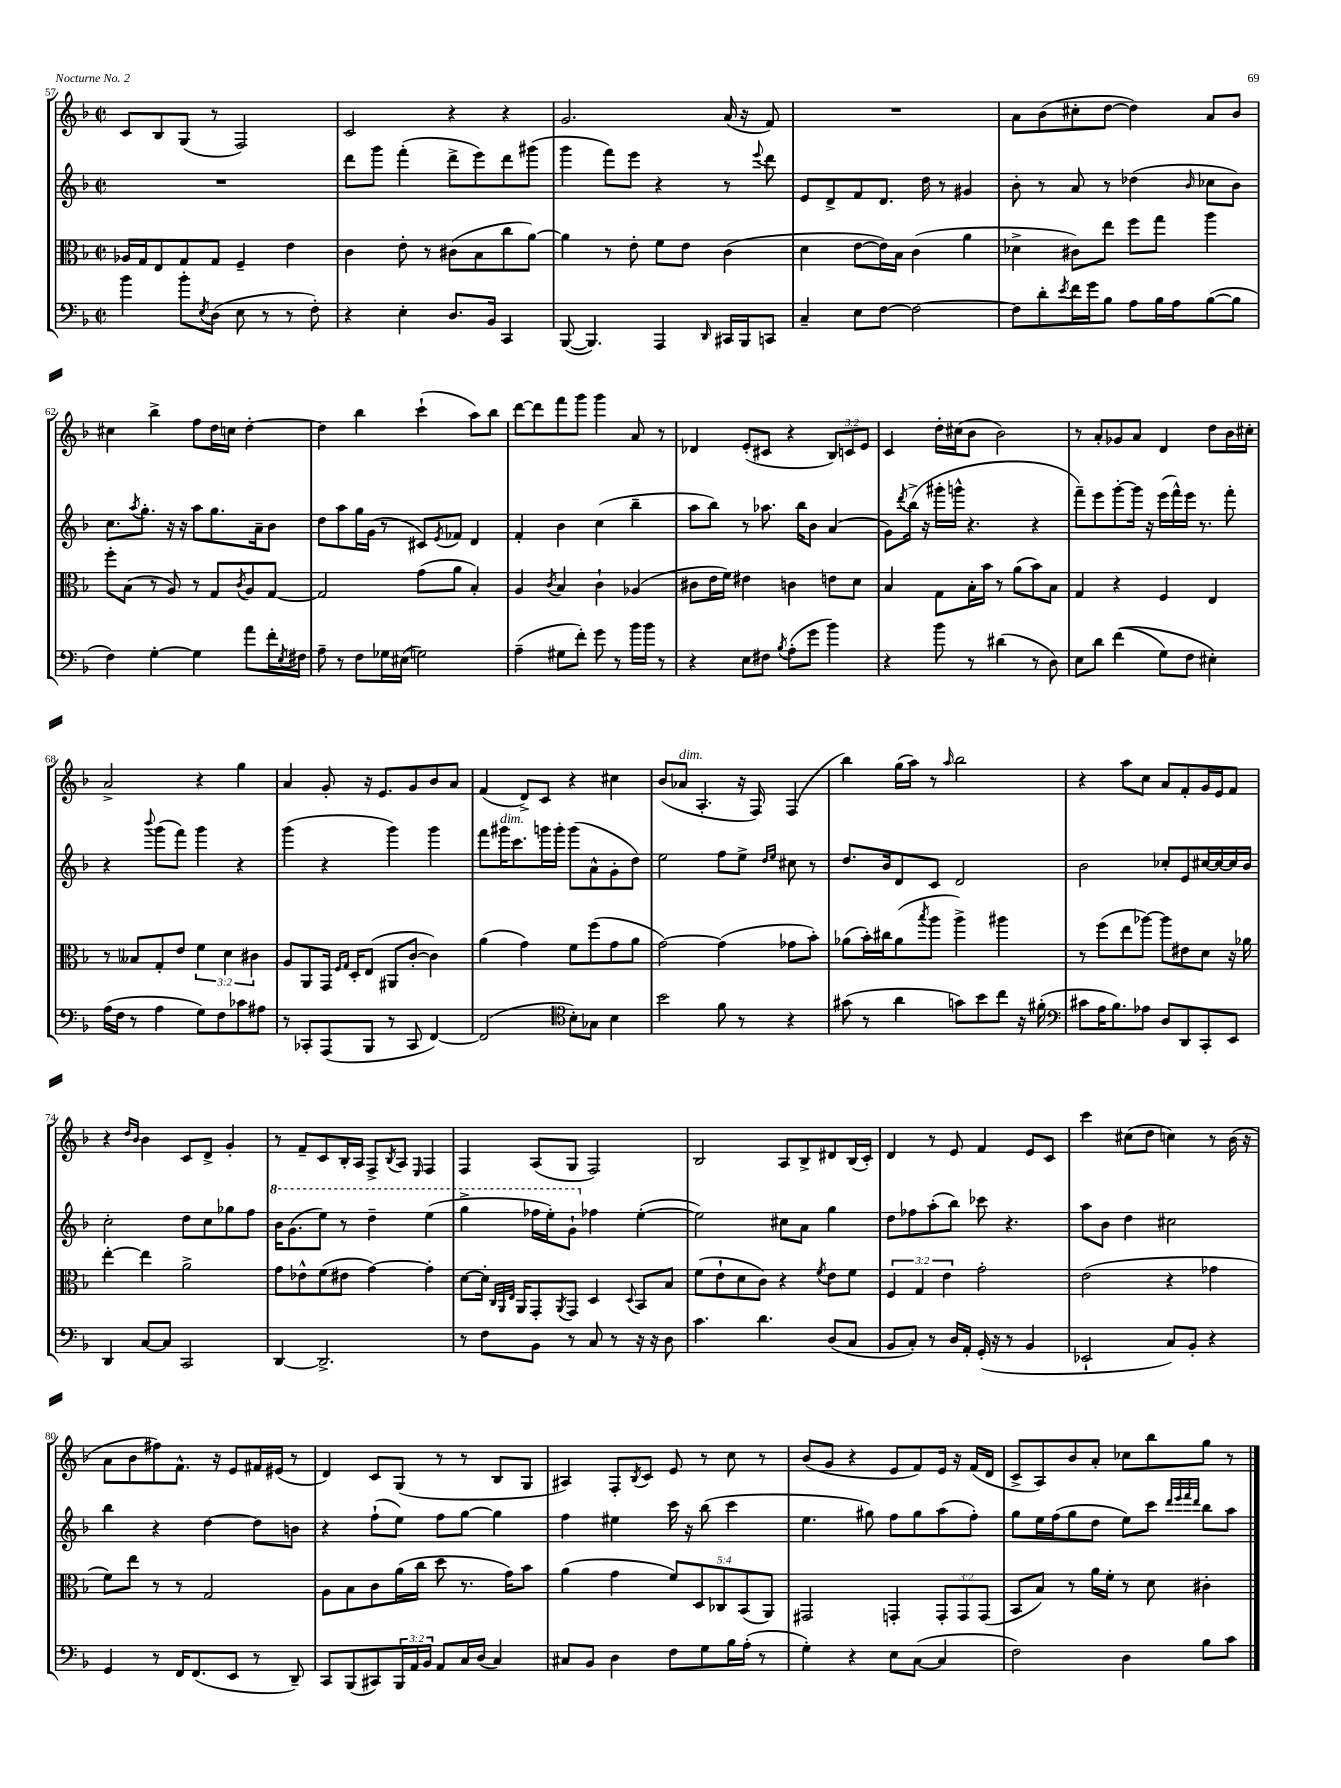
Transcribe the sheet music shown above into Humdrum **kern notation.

**kern	**kern	**kern	**kern
*staff4	*staff3	*staff2	*staff1
*clefF4	*clefC3	*clefG2	*clefG2
*k[b-]	*k[b-]	*k[b-]	*k[b-]
*M2/2	*M2/2	*M2/2	*M2/2
*met(c|)	*met(c|)	*met(c|)	*met(c|)
4b-	16A-	1r	8c
.	16G	.	.
.	8E	.	8B-
8b-'	8G	.	(8G
8qE	.	.	.
(8D	8G	.	8r
8E	4F~	.	2F)
8r	.	.	.
8r	4e	.	.
8F')	.	.	.
=	=	=	=
4r	4c	8ddd	2c
.	.	8ggg	.
4E'	8e'	(4fff'	.
.	8r	.	.
8.D	(8c#	8ddd^	4r
.	8B-	8eee)	.
16BB-	.	.	.
4CC	8cc	8ddd	4r
.	[8a)	(8ggg#	.
=	=	=	=
([8BBB-	4a]	4ggg	2.g
4.BBB-])	.	.	.
.	8r	8fff)	.
.	8e'	8eee	.
4AAA	8f	4r	.
.	8e	.	.
16qqDD	.	.	.
16CC#	(4c	8r	(16a
16BBB-	.	.	16r
.	.	8qqeee	.
8CC	.	8ddd	8f)
=	=	=	=
4C~	4d	8e	1r
.	.	8d^	.
8E	[8e	8f	.
[8F	16e])	8.d	.
.	16B-	.	.
2F_	(4c	.	.
.	.	16dd	.
.	.	8r	.
.	4a	4g#	.
=	=	=	=
8F]	4d-^	8b-'	8a
8d'	.	8r	(8b-
8qe	.	.	.
16f	8c#)	8a	8cc#'
16g	.	.	.
8B-	8ee	8r	[8dd
8A	8ff	(4dd-	4dd])
16B-	8gg	.	.
16A	.	.	.
.	.	16qqb-	.
([8B-	4aa	8cc-	8a
8B-]	.	8b-)	8b-
=	=	=	=
4F)	8ff'	8.cc	4cc#
.	(8B-	.	.
.	.	8qaa	.
.	.	8.gg'	.
[4G'	8r	.	4bb-^
.	8A)	16r	.
.	.	16r	.
4G]	8r	8aa	8ff
.	8G	8.gg	16dd
.	.	.	16cc
.	8qc	.	.
8a	8A	.	[4dd'
.	.	16a~	.
16f'	[8G	8b-	.
8qE	.	.	.
16F#	.	.	.
=	=	=	=
8A~	2G]	8dd	4dd]
8r	.	8aa	.
8F	.	16gg	4bb-
.	.	(16g	.
16G-	.	8r	.
(16E#	.	.	.
2G)	(8g	8c#)	(4ccc`
.	.	8qe	.
.	8a	8f-	.
.	4B-')	4d	8aa)
.	.	.	8bb-
=	=	=	=
(4A~	4A	4f'	[8ddd
.	.	.	8ddd]
.	8qc	.	.
8G#	4B-	4b-	8fff
8f')	.	.	8ggg
8g	4c`	(4cc	4ggg
8r	.	.	.
16b-	(4A-	4bb-~	8a
16b-	.	.	.
8r	.	.	8r
=	=	=	=
4r	8c#	8aa	4d-
.	16e	8bb-)	.
.	16f)	.	.
8E	4e#	8r	(8e'
8F#	.	8.aa-	8c#
8qB-	.	.	.
(8A'	4c	.	4r
.	.	16bb-	.
8g	.	8b-	.
4b-)	8e	(4a	12B-)
.	.	.	12c
.	8d	.	.
.	.	.	12e
=	=	=	=
4r	4B-	8g)	4c
.	.	8qddd	.
.	.	(16bb-^	.
.	.	16r	.
8b-	8G	16ggg#'	16dd'
.	.	16ggg^^	(16cc#
8r	16B-'	4.r	8b-
.	16b-	.	.
(4d#	8r	.	2b-)
.	(8a	.	.
8r	8b-)	4r	.
8D)	8B-	.	.
=	=	=	=
8E	4G	8fff~)	8r
8d	.	8eee	8a'
&((4f	4r	[8ggg'	8g-
.	.	16ggg]	8a
.	.	16r	.
8G)	4F	(16eee	4d
.	.	16fff^^)	.
8F	.	16eee	.
.	.	8.r	.
4E#'&)	4E	.	8dd
.	.	8fff'	16b-
.	.	.	16cc#'
=	=	=	=
(16A	8r	4r	2a^
16F	.	.	.
8r	8B--	.	.
.	.	8qqbbb-	.
4A	8G'	(8ggg	.
.	8e	8fff)	.
8G)	6f	4ggg	4r
8F	.	.	.
.	6d	.	.
8c-	.	4r	4gg
.	6c#	.	.
8A#	.	.	.
=	=	=	=
8r	8A	(4ggg	4a
8CC-'	8AA	.	.
(8AAA	16GG	4r	8g'
.	16qqF	.	.
.	16qqG	.	.
.	16D'	.	.
8BBB-	(8E	.	16r
.	.	.	8.e
8r	8AA#	4ggg)	.
8CC-	[8c'	.	8g
[4FF)	4c])	4ggg	8b-
.	.	.	8a
=	=	=	=
(2FF]	(4a	8fff	(4f
.	.	16ggg#	.
.	.	8.ccc	.
.	4g)	.	8d^)
.	.	16ggg	8c
.	.	16ggg'	.
*clefC4	*	*	*
8B-')	8f	(8ggg	4r
8G-	(8ff	8a^^	.
4B-	8g	8g'	4cc#
.	8a	8dd)	.
=	=	=	=
2b-	[2g)	2ee	(8b-
.	.	.	8a-
.	.	.	4.A'
8f	(4g]	8ff	.
8r	.	8ee^	16r
.	.	.	16F)
.	.	16qqdd	.
.	.	16qqee	.
4r	8g-	8cc#	(4F
.	8b-')	8r	.
=	=	=	=
(8g#	(8a-	8.dd	4bb-)
8r	16b-')	.	.
.	16cc#	16b-	.
4a	(8a-	8d	(16gg
.	.	.	16aa)
.	8qbb-	.	.
.	8aa	8c	8r
.	.	.	16qqaa
8g)	4aa^)	2d	2bb-
8b-	.	.	.
8cc	4aa#	.	.
16r	.	.	.
(16f#'	.	.	.
=	=	=	=
*clefF4	*	*	*
8c#	8r	2b-	4r
16A	(8ff	.	.
8.B-)	.	.	.
.	8ee	.	8aa
8A-	[8aa-)	.	8cc
8D	8aa-]	8cc-'	8a
8DD	8e#	8e	8f'
8CC'	8d	[16cc#	16g
.	.	16cc#_	16e
8EE	16r	16cc#]	8f
.	16a-	16b-	.
=	=	=	=
4DD	[4ee'	2cc'	4r
.	.	.	16qqdd
.	.	.	16qqb-
[8C	4ee]	.	4b-
8C]	.	.	.
2CC	2a^	8dd	8c
.	.	8cc	8d^
.	.	8gg-	4g'
.	.	8ff	.
=	=	=	=
[4DD	8g	16bb-	8r
.	.	(8.gg	.
.	8e-^^	.	8f~
2.DD^]	(8f	8eee)	8c
.	8e#	8r	16B-'
.	.	.	16A
.	[4g)	4ddd~	8F^
.	.	.	8qB-
.	.	.	8A
.	.	.	16qqE
.	4g']	(4eee	4F
=	=	=	=
8r	[8d	4ggg^	4F
8F	16d']	.	.
.	32qqC	.	.
.	32qqAA	.	.
.	32qqE	.	.
.	16AA	.	.
8BB-	8GG'	16fff-	(8A
.	.	16eee')	.
.	8qAA	.	.
8r	8GG	8gg`	8G
8C	4D	4ff-	2F)
8r	.	.	.
.	8qqD	.	.
16r	8BB-	([4ee'	.
16r	.	.	.
8D	8B-	.	.
=	=	=	=
4.c	(8f	2ee])	2B-
.	8e`	.	.
.	8d	.	.
4.d	8c)	.	.
.	4r	8cc#	8A
.	.	8a	8B-^
.	8qf	.	.
(8D	8e	4gg	8d#
8C	8f	.	(16B-
.	.	.	16c')
=	=	=	=
8BB-	6F	8dd	4d
8C')	.	8ff-	.
.	6G	.	.
8r	.	(8aa'	8r
.	6e	.	.
16D	.	8bb-)	8e
16AA'	.	.	.
(16GG'	2g'	8ccc-	4f
16r	.	.	.
8r	.	4.r	.
4BB-	.	.	8e
.	.	.	8c
=	=	=	=
2EE-`	(2e	8aa	4ccc
.	.	8b-	.
.	.	4dd	(8cc#
.	.	.	8dd
8C)	4r	2cc#	4cc)
8BB-'	.	.	.
4r	4g-	.	8r
.	.	.	(16b-
.	.	.	16r
=	=	=	=
4GG	8f)	4bb-	8a
.	8ee	.	8b-
8r	8r	4r	8ff#)
16FF	8r	.	8.f^^
(8.FF	.	.	.
.	2G	[4dd	.
.	.	.	16r
8EE	.	.	8e
8r	.	8dd]	16f#
.	.	.	(16e#
8DD~)	.	8b	8r
=	=	=	=
8CC	8A	4r	4d)
(8BBB-	8B-	.	.
8CC#)	8c	(8ff`	8c
24BBB-	(16a	8ee)	(8G
24AA	.	.	.
.	16cc	.	.
24BB-	.	.	.
8AA	8dd	8ff	8r
16C	8.r	[8gg	8r
(16D	.	.	.
4C)	.	4gg]	8B-
.	16g)	.	.
.	8b-	.	8G
=	=	=	=
8C#	(4a	4ff	4A#)
8BB-	.	.	.
4D	4g	4ee#	8F'
.	.	.	8qB-
.	.	.	8c
8F	10f)	16ccc	8e
.	.	16r	.
.	10D	.	.
8G	.	(8bb-	8r
.	10C-	.	.
16B-	.	4ccc	8cc
.	(10BB-	.	.
(16A'	.	.	.
8r	.	.	8r
.	10AA)	.	.
=	=	=	=
4G')	2GG#	4.ee	(8b-
.	.	.	8g
4r	.	.	4r
.	.	8gg#)	.
8E	4GG'	8ff	8e
([8C	.	8gg#	8f)
4C]	12GG'	(8aa	16e
.	.	.	16r
.	12GG	.	.
.	.	8ff')	(16f
.	(12GG	.	.
.	.	.	16d
=	=	=	=
2F)	8BB-	8gg	8c^
.	8B-)	16ee	8A)
.	.	(16ff	.
.	8r	8gg	8b-
.	16a	8dd	8a'
.	16f'	.	.
4D	8r	8ee)	8cc-
.	8d	8ccc	8bb-
.	.	32qqddd	.
.	.	32qqeee	.
.	.	32qqfff	.
.	.	32qqddd	.
8B-	4c#'	8bb-	8gg
8c	.	8aa	8r
==	==	==	==
*-	*-	*-	*-
